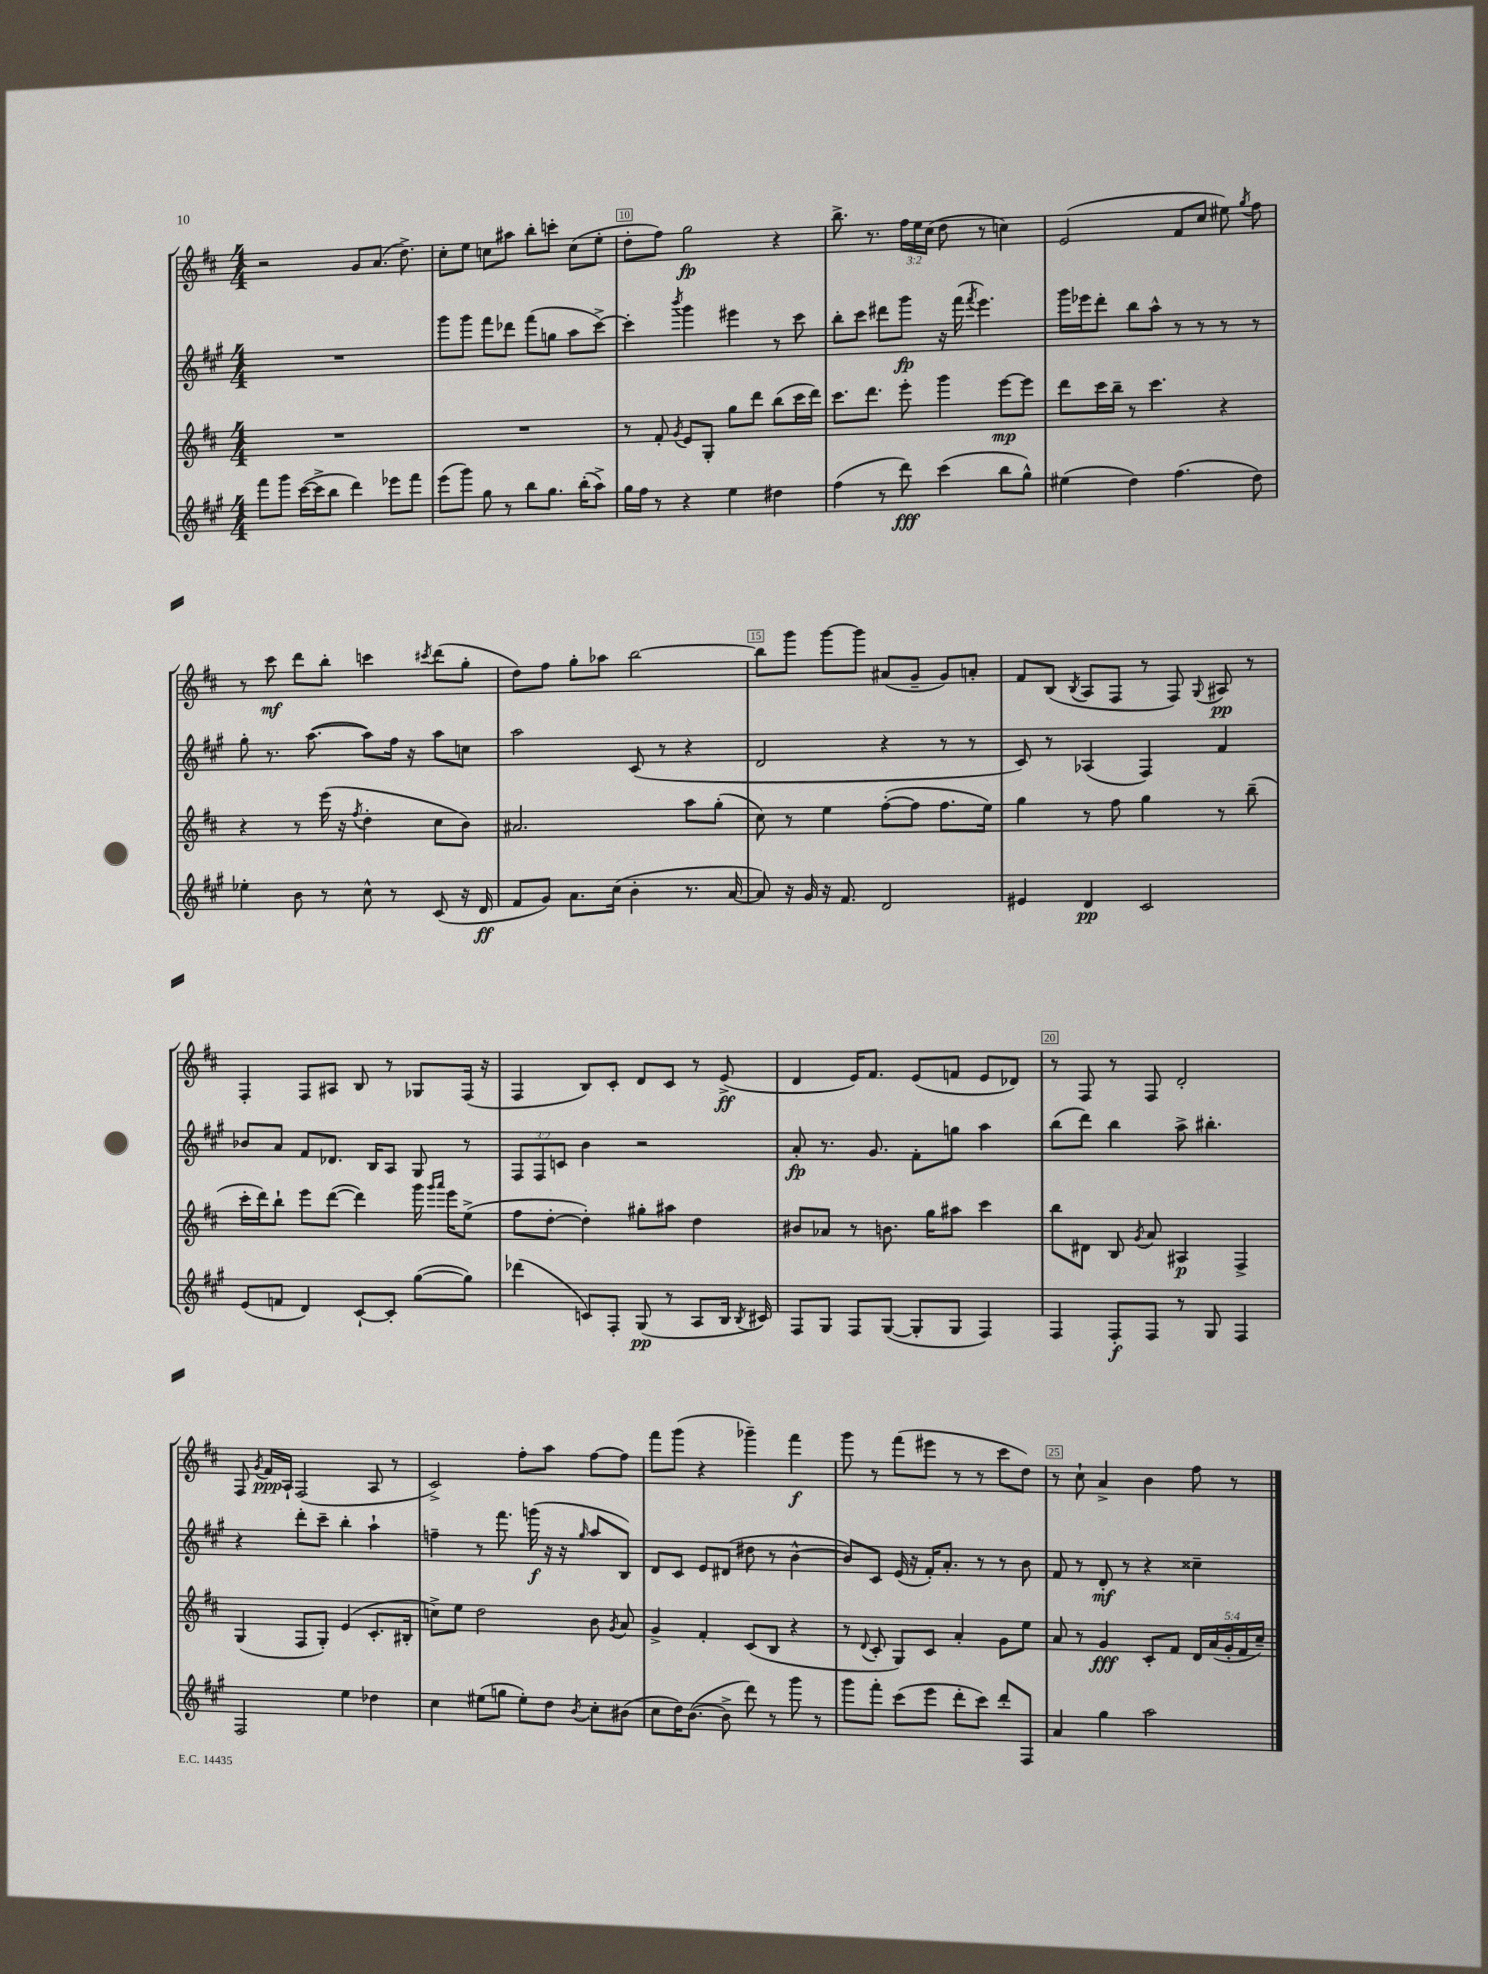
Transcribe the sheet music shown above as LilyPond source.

<<
\new StaffGroup <<
\new Staff = "s0" {
    \clef treble \key d \major \numericTimeSignature \time 4/4 \override Staff.TupletNumber.text = #tuplet-number::calc-fraction-text
    \autoBeamOff r2 g'8[ a'8.]( d''8.->) |
    cis''8[-. e''8] c''8[ ais''8] b''8[-. c'''8]-. c''8[( e''8]-. |
    d''8[-. fis''8]) g''2\fp r4 |
    b''8.-> r8. \tuplet 3/2 { fis''16[ e''16 cis''16]( } d''8 r8 c''4) |
    e'2( fis'8[ cis''8] eis''8) \acciaccatura { g''8 } fis''8 |
    r8 cis'''8\mf d'''8[ b''8]-. c'''4 \acciaccatura { cis'''8 } d'''8[( g''8]-. |
    d''8[) fis''8] g''8[-. aes''8] b''2~ |
    b''8[ g'''8] g'''8[~ g'''8] ais'8[( g'8]-- g'8[) a'8]-. |
    fis'8[ b8]( \acciaccatura { b8 } a8[ fis8] r8 fis8) \appoggiatura { g8 } ais8\pp r8 |
    fis4-. fis8[ ais8] b8 r8 ges8[ fis16]( r16 |
    fis4 b8[) cis'8]-. d'8[ cis'8] r8 e'8->\ff( |
    d'4 e'16[) fis'8.] e'8[( f'8] e'8[ des'8]) |
    r8 fis8 r8 fis8 d'2-. |
    fis8 \acciaccatura { g'8 } fis'16[\ppp a16]-! fis2( a8 r8 |
    cis'2->) fis''8[-. a''8] fis''8[~ fis''8] |
    fis'''8[ g'''8]( r4 ges'''4--) fis'''4\f |
    g'''8 r8 fis'''8[( eis'''8] r8 r8 cis'''8[ d''8]) |
    r8 cis''8-! a'4-> b'4 fis''8 r8 \bar "|." |
}
\new Staff = "s1" {
    \clef treble \key a \major \numericTimeSignature \time 4/4 \override Staff.TupletNumber.text = #tuplet-number::calc-fraction-text
    \autoBeamOff R1 |
    gis'''8[ gis'''8] fis'''8[ des'''8] fis'''8[( g''8] a''8[ cis'''8]~->) |
    cis'''4-. \acciaccatura { b'''8 } gis'''4 eis'''4 r8 cis'''8 |
    b''8[-. cis'''8] dis'''8[ gis'''8]\fp r16 fis'''16( \acciaccatura { fis'''8 } e'''4.) |
    gis'''16[ ees'''16 d'''8]-. b''8[ a''8]-^ r8 r8 r8 r8 |
    gis''8-. r8. a''8.~( a''8[) fis''16] r16 a''8[ c''8] |
    a''2 cis'8( r8 r4 |
    d'2 r4 r8 r8 |
    cis'8) r8 aes4( fis4) fis'4 |
    bes'8[ a'8] fis'8[ des'8.] b16[ a8] gis8 r8 |
    \tuplet 3/2 { fis8[ fis8 c'8] } b'4 r2 |
    a'8-.\fp r8. gis'8. fis'8[-. g''8] a''4 |
    b''8[( d'''8]) b''4 a''8-> bis''4.-. |
    r4 d'''8[-. cis'''8]-- b''4-. a''4-! |
    f''4-- r8 fis'''8. g'''16\f( r16 r16 \grace { gis''16 } a''8[ b8]) |
    d'8[ cis'8] e'8[ dis'8]( dis''8 r8 b'4~-^ |
    b'8[) cis'8] e'16( r16 fis'16[-.) a'8.]-. r8 r8 b'8 |
    fis'8 r8 d'8-.\mf r8 r4 cisis''4-- \bar "|." |
}
\new Staff = "s2" {
    \clef treble \key d \major \numericTimeSignature \time 4/4 \override Staff.TupletNumber.text = #tuplet-number::calc-fraction-text
    \autoBeamOff R1 |
    R1 |
    r8 fis'8-. \acciaccatura { g'8 } e'8[ g8]-. g''8[ d'''8] b''8[( cis'''16 d'''16]) |
    cis'''8.[ d'''8.] e'''8-. g'''4 e'''8[~\mp e'''8] |
    d'''8[ cis'''16 b''16]-- r8 cis'''4. r4 |
    r4 r8 e'''16( r16 \acciaccatura { fis''8 } d''4-. cis''8[ b'8]) |
    ais'2. a''8[ g''8]-.( |
    cis''8) r8 e''4 fis''8[~-.( fis''8] fis''8.[ e''16]) |
    g''4 r8 fis''8 g''4 r8 b''8--( |
    cis'''16[-. d'''16) b''8]-! e'''8[ d'''8]~( d'''4) g'''16 \grace { g'''16[ a'''16] } e'''16[ e''8]->( |
    fis''8[ d''8]~-. d''4-.) gis''8[-. ais''8] d''4 |
    bis'8[ aes'8] r8 b'8. g''16[ ais''8] cis'''4 |
    b''8[ dis'8] b8 \acciaccatura { g'8 } a'8 ais4\p fis4-> |
    g4( fis8[ g8]-.) e'4( cis'8.[-. bis16]-. |
    c''8[->) e''8] d''2 b'8 \acciaccatura { g'8 } a'8 |
    g'4-> fis'4-. cis'8[( b8] r4 |
    r8 \appoggiatura { d'8 } cis'8-. g8[) cis'8] a'4-. g'8[ e''8] |
    a'8 r8 g'4\fff cis'8[-. fis'8] \tuplet 5/4 { d'16[ a'16( g'16-. fis'16 cis''16]--) } \bar "|." |
}
\new Staff = "s3" {
    \clef treble \key a \major \numericTimeSignature \time 4/4
    \autoBeamOff fis'''8[ gis'''8] cis'''16[~( cis'''16-> b''8] d'''4) ees'''8[ fis'''8] |
    e'''8[( gis'''8]) gis''8 r8 b''8[ gis''8.] b''16[-.( a''8]->) |
    gis''16[ fis''16] r8 r4 e''4 dis''4 |
    fis''4( r8 d'''8\fff) cis'''4( b''8[ gis''8]-^) |
    eis''4( d''4) fis''4.( d''8) |
    ees''4-. b'8 r8 cis''8-^ r8 cis'8( r16 d'16\ff |
    fis'8[ gis'8]) a'8.[ cis''16]( b'4-. r8. a'16~ |
    a'8) r16 gis'16 r16 fis'8. d'2 |
    eis'4 d'4\pp cis'2 |
    e'8[( f'8] d'4) cis'8[~-! cis'8]-. gis''8[~( gis''8]) |
    des'''4( c'8[) fis8]-. gis8\pp( r8 a8[ b16] \acciaccatura { b8 } cis'16) |
    fis8[ gis8] fis8[ gis8]~( gis8[-. gis8] fis4) |
    fis4 fis8[-.\f fis8] r8 gis8 fis4 |
    fis2 e''4 des''4 |
    cis''4 eis''8[( g''8] eis''8[-.) d''8] \acciaccatura { b'8 } cis''8[-. bis'8]( |
    cis''8[ d''16) b'8.]~( b'8-> d'''8) r8 gis'''8 r8 |
    gis'''8[ fis'''8]-. cis'''8[( e'''8] d'''8[-. cis'''8]) d'''8[-. fis8] |
    a'4 gis''4 a''2 \bar "|." |
}
>>
>>
\layout { \context { \Score currentBarNumber = #8 \override BarNumber.break-visibility = ##(#f #t #t) barNumberVisibility = #(every-nth-bar-number-visible 5) \override BarNumber.stencil = #(make-stencil-boxer 0.1 0.3 ly:text-interface::print) } }
